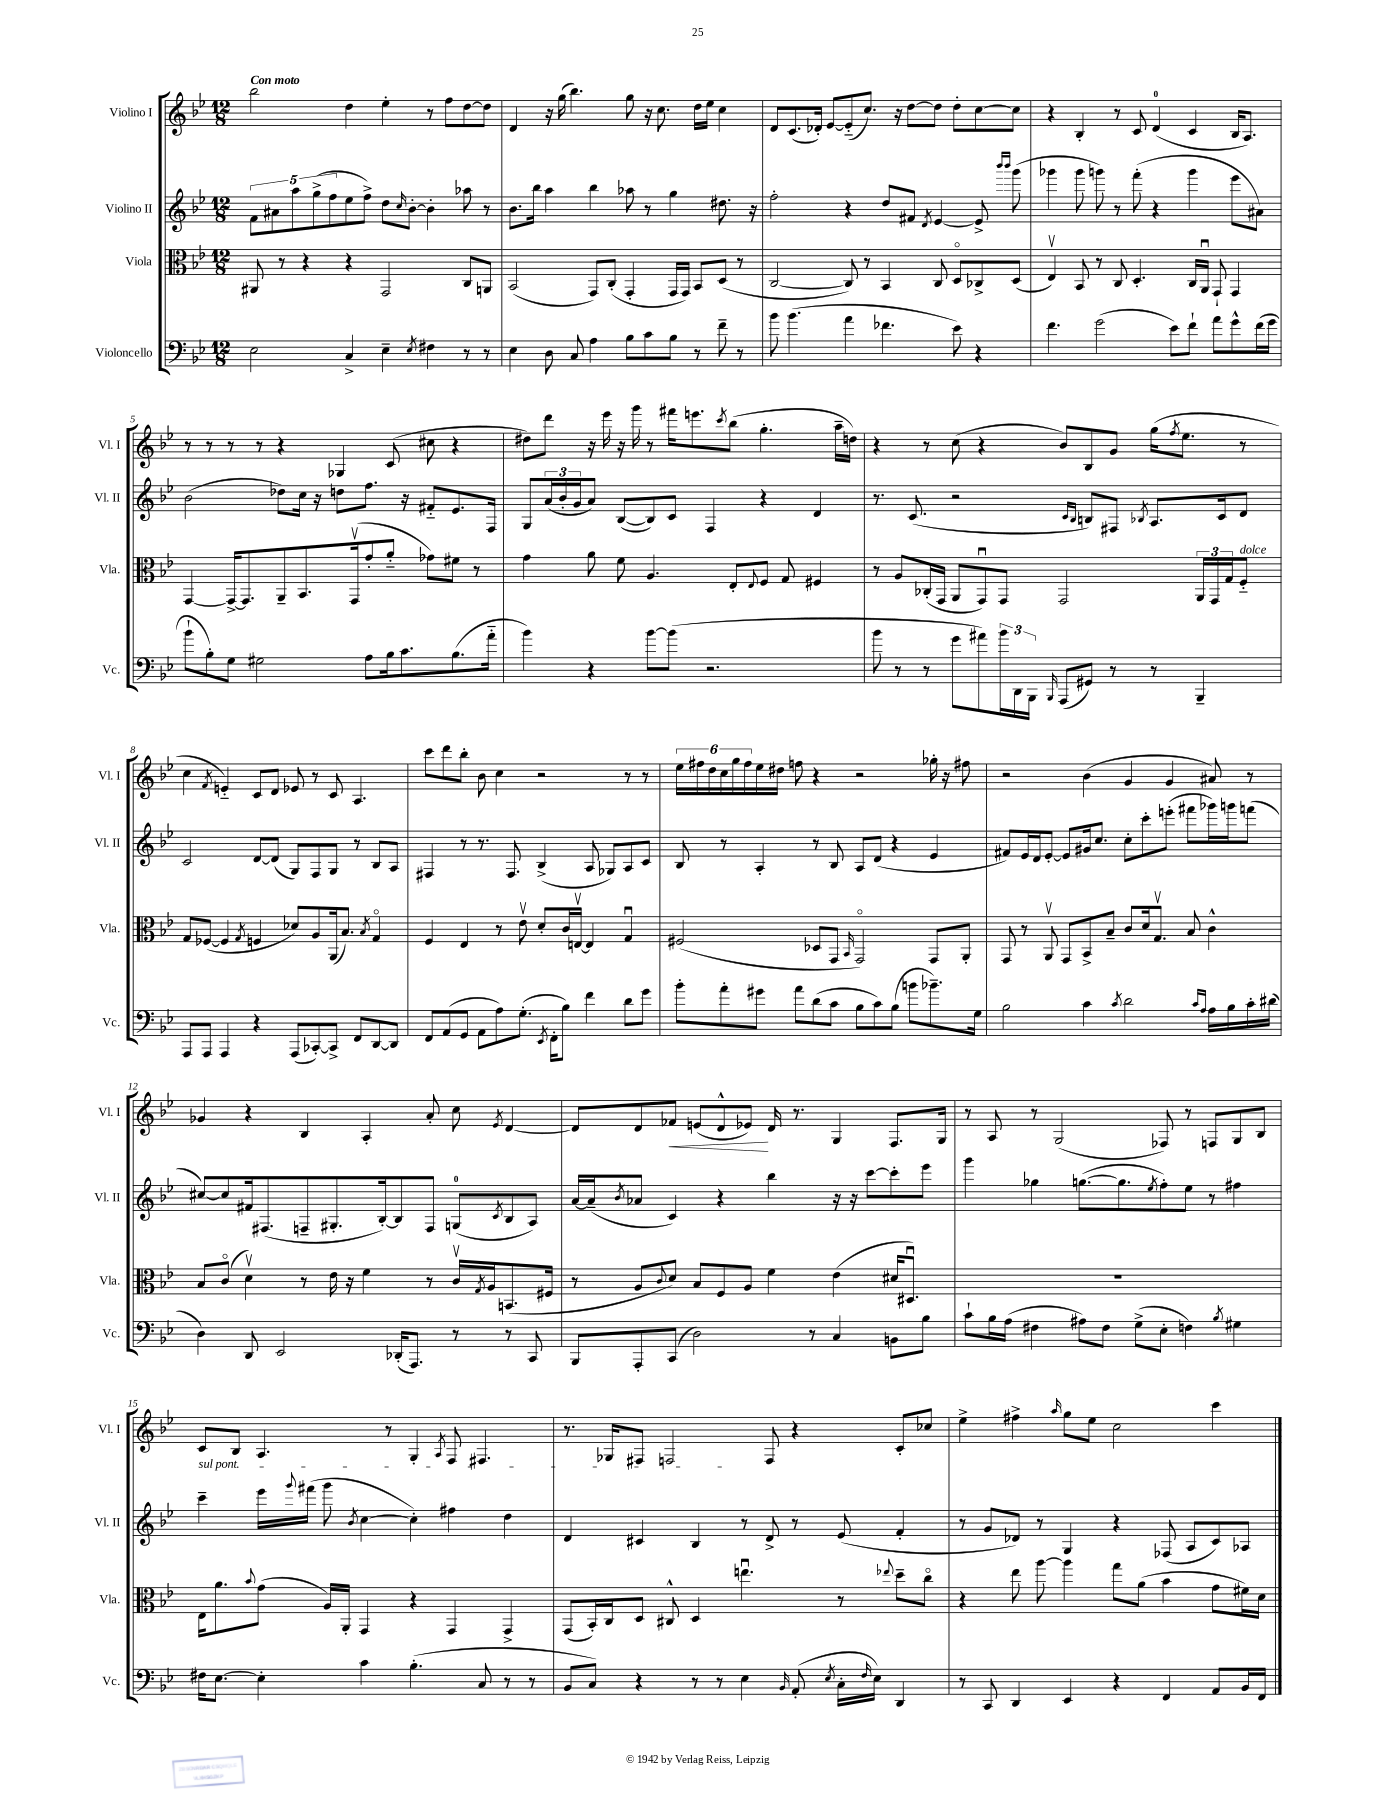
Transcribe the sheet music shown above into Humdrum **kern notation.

**kern	**kern	**kern	**kern	**dynam
*part4	*part3	*part2	*part1	*part1
*staff4	*staff3	*staff2	*staff1	*staff1
*I"Violoncello	*I"Viola	*I"Violino II	*I"Violino I	*
*I'Vc.	*I'Vla.	*I'Vl. II	*I'Vl. I	*
*clefF4	*clefC3	*clefG2	*clefG2	*
*k[b-e-]	*k[b-e-]	*k[b-e-]	*k[b-e-]	*
*M12/8	*M12/8	*M12/8	*M12/8	*
=1	=1	=1	=1	=1
!	!	!	!LO:TX:a:B:t=Con moto	!
2E-\	8AA#X/	10f\L	2bb-\	.
.	.	10a#X\	.	.
.	8r	.	.	.
.	.	10aa\	.	.
.	4r	.	.	.
.	.	(10gg^\	.	.
.	.	10ff\	.	.
4C^/	4r	8ee-\	4dd\	.
.	.	8ff^\J)	.	.
4E-~\	2GG/	8dd\L	4ee-'\	.
.	.	16qqcc/	.	.
.	.	[8b-'\J	.	.
8qE-/	.	.	.	.
4F#X\	.	4b-'\]	8r	.
.	.	.	8ff\L	.
8r	8C/L	8aa-X\	[8dd\	.
8r	8AAn/J	8r	8dd\J]	.
=2	=2	=2	=2	=2
4E-\	(2BB-/	8.b-\L	4d/	.
.	.	16bb-\Jk	.	.
8D\	.	4aa\	16r	.
.	.	.	(16gg\	.
8C/	.	.	4.bb-\)	.
4A\	8GG/L)	4bb-\	.	.
.	(8C'/J	.	.	.
8B-\L	4GG'/	8aa-X\	8gg\	.
8c\	.	8r	16r	.
.	.	.	8.cc\	.
8B-\J	16GG/LL	4gg\	.	.
.	16GG/JJ)	.	.	.
8r	8BB-/L	.	16dd\LL	.
.	.	.	16ee-\JJ	.
8f~\	(8D/J	8.dd#X\	4cc\	.
8r	8r	.	.	.
.	.	16r	.	.
=3	=3	=3	=3	=3
8b-\	[2C/	2ff'\	8d/L	.
(4.b-\	.	.	(8.c/	.
.	.	.	16d-X'/Jk)	.
.	.	.	[8e-/L	.
4a\	8C/])	4r	(8e-/]	.
.	8r	.	8.cc/J)	.
4.f-X\	4BB-/	8dd/L	.	.
.	.	.	16r	.
.	.	8f#X/J	[8dd\L	.
.	.	8qd/	.	.
.	8C/	[4e-/	8dd\J]	.
8e-\)	8D/L	.	8dd'\L	.
4r	8C-X^/	8e-^/]	[8cc\	.
.	.	16qqbbb-/LL	.	.
.	.	16qqbbb-/JJ	.	.
.	(8D/J	(8ggg\	8cc\J]	.
=4	=4	=4	=4	=4
4.f\	4E-v/)	4ggg-X\	4r	.
.	8BB-/	8ggg-\	4B-'/	.
(2g\	8r	8gggn\)	.	.
.	8C/	8r	8r	.
.	4.D'/	(8fff'\	8c/	.
.	.	4r	(4d/	.
8e-\L)	.	.	.	.
8f`\J	16C/LL	4ggg\	4c/	.
.	16AAu/JJ	.	.	.
8a\L	8GG`/	.	.	.
8g^^\	4GG/	8eee-\L	16B-/KL	.
.	.	.	8.A/J)	.
(16f\L	.	8a#X\J)	.	.
16g\JJ	.	.	.	.
!!LO:LB:g=z
=5	=5	=5	=5	=5
8b-`\L	[4GG/	(2b-\	8r	.
8B-'\)	.	.	8r	.
8G\J	16GG^/KL_	.	8r	.
.	8.GG/]	.	.	.
2G#X\	.	.	8r	.
.	8AA~/	8dd-X\L)	4r	.
.	8.BB-/	16cc\Jk	.	.
.	.	16r	.	.
.	.	8ddn\L	4G-X/	.
.	(16GGv/k	.	.	.
8A\L	8g'/	8.ff\J	.	.
16B-\k	8a/J	.	(8c/	.
8.c\	.	16r	.	.
.	8g-X\L)	8f#X/L	8cc#X\	.
(8.B-\	8f#X\J	8.e-/	4r	.
.	8r	.	.	.
16a\Jk	.	16F/Jk	.	.
=6	=6	=6	=6	=6
4b-\)	4g\	8G/L	8dd#X\L)	.
.	.	(24a/L	8ddd\J	.
.	.	24b-'/	.	.
.	.	24g/J	.	.
4r	8a\	8a/J)	16r	.
.	.	.	16eee-\	.
.	8f\	([8B-/L	16r	.
.	.	.	16ggg\	.
[8b-\L	4.A/	8B-/])	8r	.
(8b-\J]	.	8c/J	16fff#X\KL	.
.	.	.	8.eeen\	.
2.r	.	4F/	.	.
.	.	.	8qccc/	.
.	8E-'/L	.	(8bb-\J	.
.	8qqE-/	.	.	.
.	8F/J	4r	4.gg'\	.
.	8G/	.	.	.
.	4F#X/	4d/	.	.
.	.	.	16aa~\LL	.
.	.	.	16ddn\JJ)	.
=7	=7	=7	=7	=7
8b-\	8r	8.r	4r	.
8r	8A/L	.	.	.
.	.	(8.c/	.	.
8r	(16C-X'/L	.	8r	.
.	16GG/JJ	.	.	.
8g\L	8AA/L	2r	(8cc\	.
8a#X\)	8GGu/)	.	4r	.
24b-\L	8GG/J	.	.	.
24DD\	.	.	.	.
24BBB-\JJ	.	.	.	.
16qqBBB-/	.	.	.	.
(8AAA/L	2GG/	.	8b-/L)	.
.	.	16qqc/LL	.	.
.	.	16qqB-/JJ	.	.
8GG#X/J)	.	8Bn/L)	8B-/	.
8r	.	8F#X/J	8g/J	.
.	.	8qB-X/	.	.
8r	.	8.A/L	(16gg\KL	.
.	.	.	8qff/	.
.	.	.	8.ee-\J	.
4BBB-~/	24AA/LL	.	.	.
.	24GG/	.	.	.
.	.	16c/k	.	.
.	24G/J	.	.	.
!	!LO:TX:a:i:t=dolce	!	!	!
.	8F/J	8d/J	8r	.
!!LO:LB:g=z
=8	=8	=8	=8	=8
8AAA/L	8G/L	2c/	4cc\	.
8AAA/J	([8F-X/J	.	.	.
.	.	.	8qf/	.
4AAA/	4F-/]	.	4en/)	.
.	8qG/	.	.	.
4r	4Fn/	[8d/L	8c/L	.
.	.	(8d/J]	8d/J	.
(8AAA/L	8d-X/L)	8G/L)	8e-X/	.
[8CC-X'/)	8A/	8F/	8r	.
8CC-^/J]	(16AA/k	8G/J	8c/	.
.	8.B-/J)	.	.	.
8FF/L	.	8r	4.A/	.
.	8qB-/	.	.	.
[8DD/	4G/	8B-/L	.	.
8DD/J]	.	8A/J	.	.
=9	=9	=9	=9	=9
8FF/L	4F/	4F#X/	8ccc\L	.
(8AA/	.	.	8ddd\	.
8GG/J	4E-/	8r	8bb-'\J	.
8AA\L	.	8.r	8b-\	.
8A\)	8r	.	4cc\	.
.	.	8.F#/	.	.
(8.G'\J	8e-v\	.	.	.
.	8d'/L	(4B-^/	2r	.
8qEE-/	.	.	.	.
16FF'\KL	.	.	.	.
8B-\J)	16c/L	.	.	.
.	[16Env/JJ	.	.	.
4f\	4E/]	8A/	.	.
.	.	8G-X/L)	.	.
8d\L	4Gu/	8A/	8r	.
8g\J	.	8c/J	8r	.
=10	=10	=10	=10	=10
8b-'\L	(2F#X/	8B-/	24ee-\LL	.
.	.	.	24ff#X\	.
.	.	.	24dd\	.
8a'\	.	8r	24cc\	.
.	.	.	24gg\	.
.	.	.	24ff#\	.
8g#X\J	.	4A'/	16ee-\	.
.	.	.	16dd#X\JJ	.
8a\L	.	.	8ffn\	.
(8d\	8D-X/L	8r	4r	.
8c\J	8GG/J	8B-/	.	.
.	16qqBB-/	.	.	.
8B-\L	2GG/)	8A/L	2r	.
8c\)	.	(8d/J	.	.
(8B-\J	.	4r	.	.
8bn\L	.	.	.	.
8.b-X~\)	8GG/L	4e-/	16gg-X'\	.
.	.	.	16r	.
.	8AA'/J	.	8ff#X\	.
16G\Jk	.	.	.	.
=11	=11	=11	=11	=11
2B-\	8GG/	8f#X/L)	2r	.
.	8r	16e-/L	.	.
.	.	16d/J	.	.
.	8AAv/	[8e-'/J	.	.
.	8GG/L	8e-/L]	.	.
4c\	8BB-^/	16g#X/k	(4b-\	.
.	.	8.cc/J	.	.
.	8B-~/J	.	.	.
8qc/	.	.	.	.
2d\	8c/L	8cc'\L	4g/	.
.	16d/k	8ccc'\	.	.
.	8.Gv/J	.	.	.
.	.	(8eeen'\J	4g/	.
.	8B-/	8fff#X\L	.	.
16qqc/LL	.	.	.	.
16qqA/JJ	.	.	.	.
16A\LL	4c^^\	16ggg-X\L)	8a#X/)	.
16B-\	.	16gggn\J	.	.
16c'\	.	(8fffn\J	8r	.
(16d#X\JJ	.	.	.	.
!!LO:LB:g=z
=12	=12	=12	=12	=12
4D\)	8B-/L	[8cc#X/L)	4g-X/	.
.	(8c/J	8cc#/]	.	.
8DD/	4dv\)	16f#X/k	4r	.
.	.	(8.F#X/	.	.
2EE-/	.	.	.	.
.	8r	8Fn~/	4B-/	.
.	16e-\	8.G#X'/	.	.
.	16r	.	.	.
.	4f\	.	4A'/	.
.	.	[16B-'/k)	.	.
(16DD-X'/KL	.	8B-/]	.	.
8.AAA/J)	.	.	.	.
.	8r	8F/J	8a'/	.
8r	16cv/LL	(8Gn/L	8cc\	.
.	8qG/	.	.	.
.	16A/J	.	.	.
.	.	8qc/	8qe-/	.
8r	(8.BBn/	8B-/	[4d/	.
8CC/	.	8A/J)	.	.
.	16F#X/Jk	.	.	.
=13	=13	=13	=13	=13
8BBB-/L	8r	[16a/LL	8d/L]	.
.	.	(16a~/J]	.	.
.	.	8qb-/	.	.
8AAA'/	8A/L	8a-X/J	8d/	.
.	8qqc/	.	.	.
!	!	!	!	!LO:HP:b
(8CC/J	8d/J)	4c/)	8f-X/J	<
2D\)	8B-/L	.	(8en/L	.
.	8F/	4r	8d^^/	.
.	8A/J	.	8e-X/J)	.
.	4f\	4bb-\	16d/	[
.	.	.	8.r	.
8r	.	.	.	.
4C/	(4e-\	16r	4G/	.
.	.	16r	.	.
.	.	[8ccc\L	.	.
8BBn\L	16d#X/KL	8ccc'\]	8.F/L	.
.	8.D#Xu/J)	.	.	.
8B-\J	.	8eee-\J	.	.
.	.	.	16G/Jk	.
=14	=14	=14	=14	=14
8c`\L	1.r	4ggg\	8r	.
16B-\L	.	.	8A/	.
(16A\JJ	.	.	.	.
4F#X\	.	4gg-X\	8r	.
.	.	.	(2G/	.
8A#X\L)	.	([8.ggn\L	.	.
8F#\J	.	.	.	.
.	.	8.gg\]	.	.
(8G^\L	.	.	.	.
.	.	8qee-/	.	.
8E-'\J	.	8ff'\)	8F-X/)	.
4Fn\)	.	8ee-\J	8r	.
.	.	8r	8Fn/L	.
8qB-/	.	.	.	.
4G#X\	.	4ff#X\	8G/	.
.	.	.	8B-/J	.
!!LO:LB:g=z
=15	=15	=15	=15	=15
!	!	!LO:TX:a:i:t=sul pont.	!	!
16F#X\KL	16E-\KL	4ccc~\	8c/L	.
[8.E-\J	8.a\	.	.	.
.	.	.	8B-/J	.
.	8qqb-/	.	.	.
4E-'\]	(8g\J	16eee-\LL	4.A/	.
.	.	8qqggg/	.	.
.	.	(16fff#X\JJ	.	.
.	16A/LL)	8ggg\	.	.
.	16AA'/JJ	.	.	.
.	.	8qb-/	.	.
4c\	4GG/	[4cc\	.	.
.	.	.	8r	.
(4.B-'\	4r	4cc'\])	4G'/	.
.	.	.	8qA/	.
.	4GG/	4ff#X\	8F/	.
8C/	.	.	4.F#X/	.
8r	4GG^/	4dd\	.	.
8r	.	.	.	.
=16	=16	=16	=16	=16
8BB-/L	(8GG/L	4d/	8.r	.
8C/J)	16BB-'/L)	.	.	.
.	16C/J	.	16G-X/KL	.
4r	8D/J	4c#X/	8F#X/J	.
.	8C#X^^/	.	2Fn/	.
8r	4D/	4B-/	.	.
8r	.	.	.	.
4E-\	4.eenu\	8r	.	.
.	.	8d^/	8F/	.
16qqBB-/	.	.	.	.
(8AA'/	.	8r	4r	.
8qE-/	.	.	.	.
16C'\LL	8r	(8e-/	.	.
16qqF/	.	.	.	.
16E-\JJ)	.	.	.	.
.	8qqee-X/	.	.	.
4DD/	8dd~\L	4f'/	8c'/L	.
.	8cc\J	.	8cc-X/J	.
=17	=17	=17	=17	=17
8r	4r	8r	4ee-^\	.
8CC/	.	8g/L	.	.
4DD/	8ee-\	8d-X/J)	4ff#X^\	.
.	[8aa\	8r	.	.
.	.	.	16qqaa/	.
4EE-/	4aa\]	4G/	8gg\L	.
.	.	.	8ee-\J	.
4r	8gg\L	4r	2cc\	.
.	(8a\J	.	.	.
4FF/	4b-\	(8F-X/	.	.
.	.	8A/L	.	.
8AA/L	8g\L	8c/)	4ccc\	.
16BB-/L	16f#X\L)	8A-X/J	.	.
16FF/JJ	16d\JJ	.	.	.
==	==	==	==	==
*-	*-	*-	*-	*-
